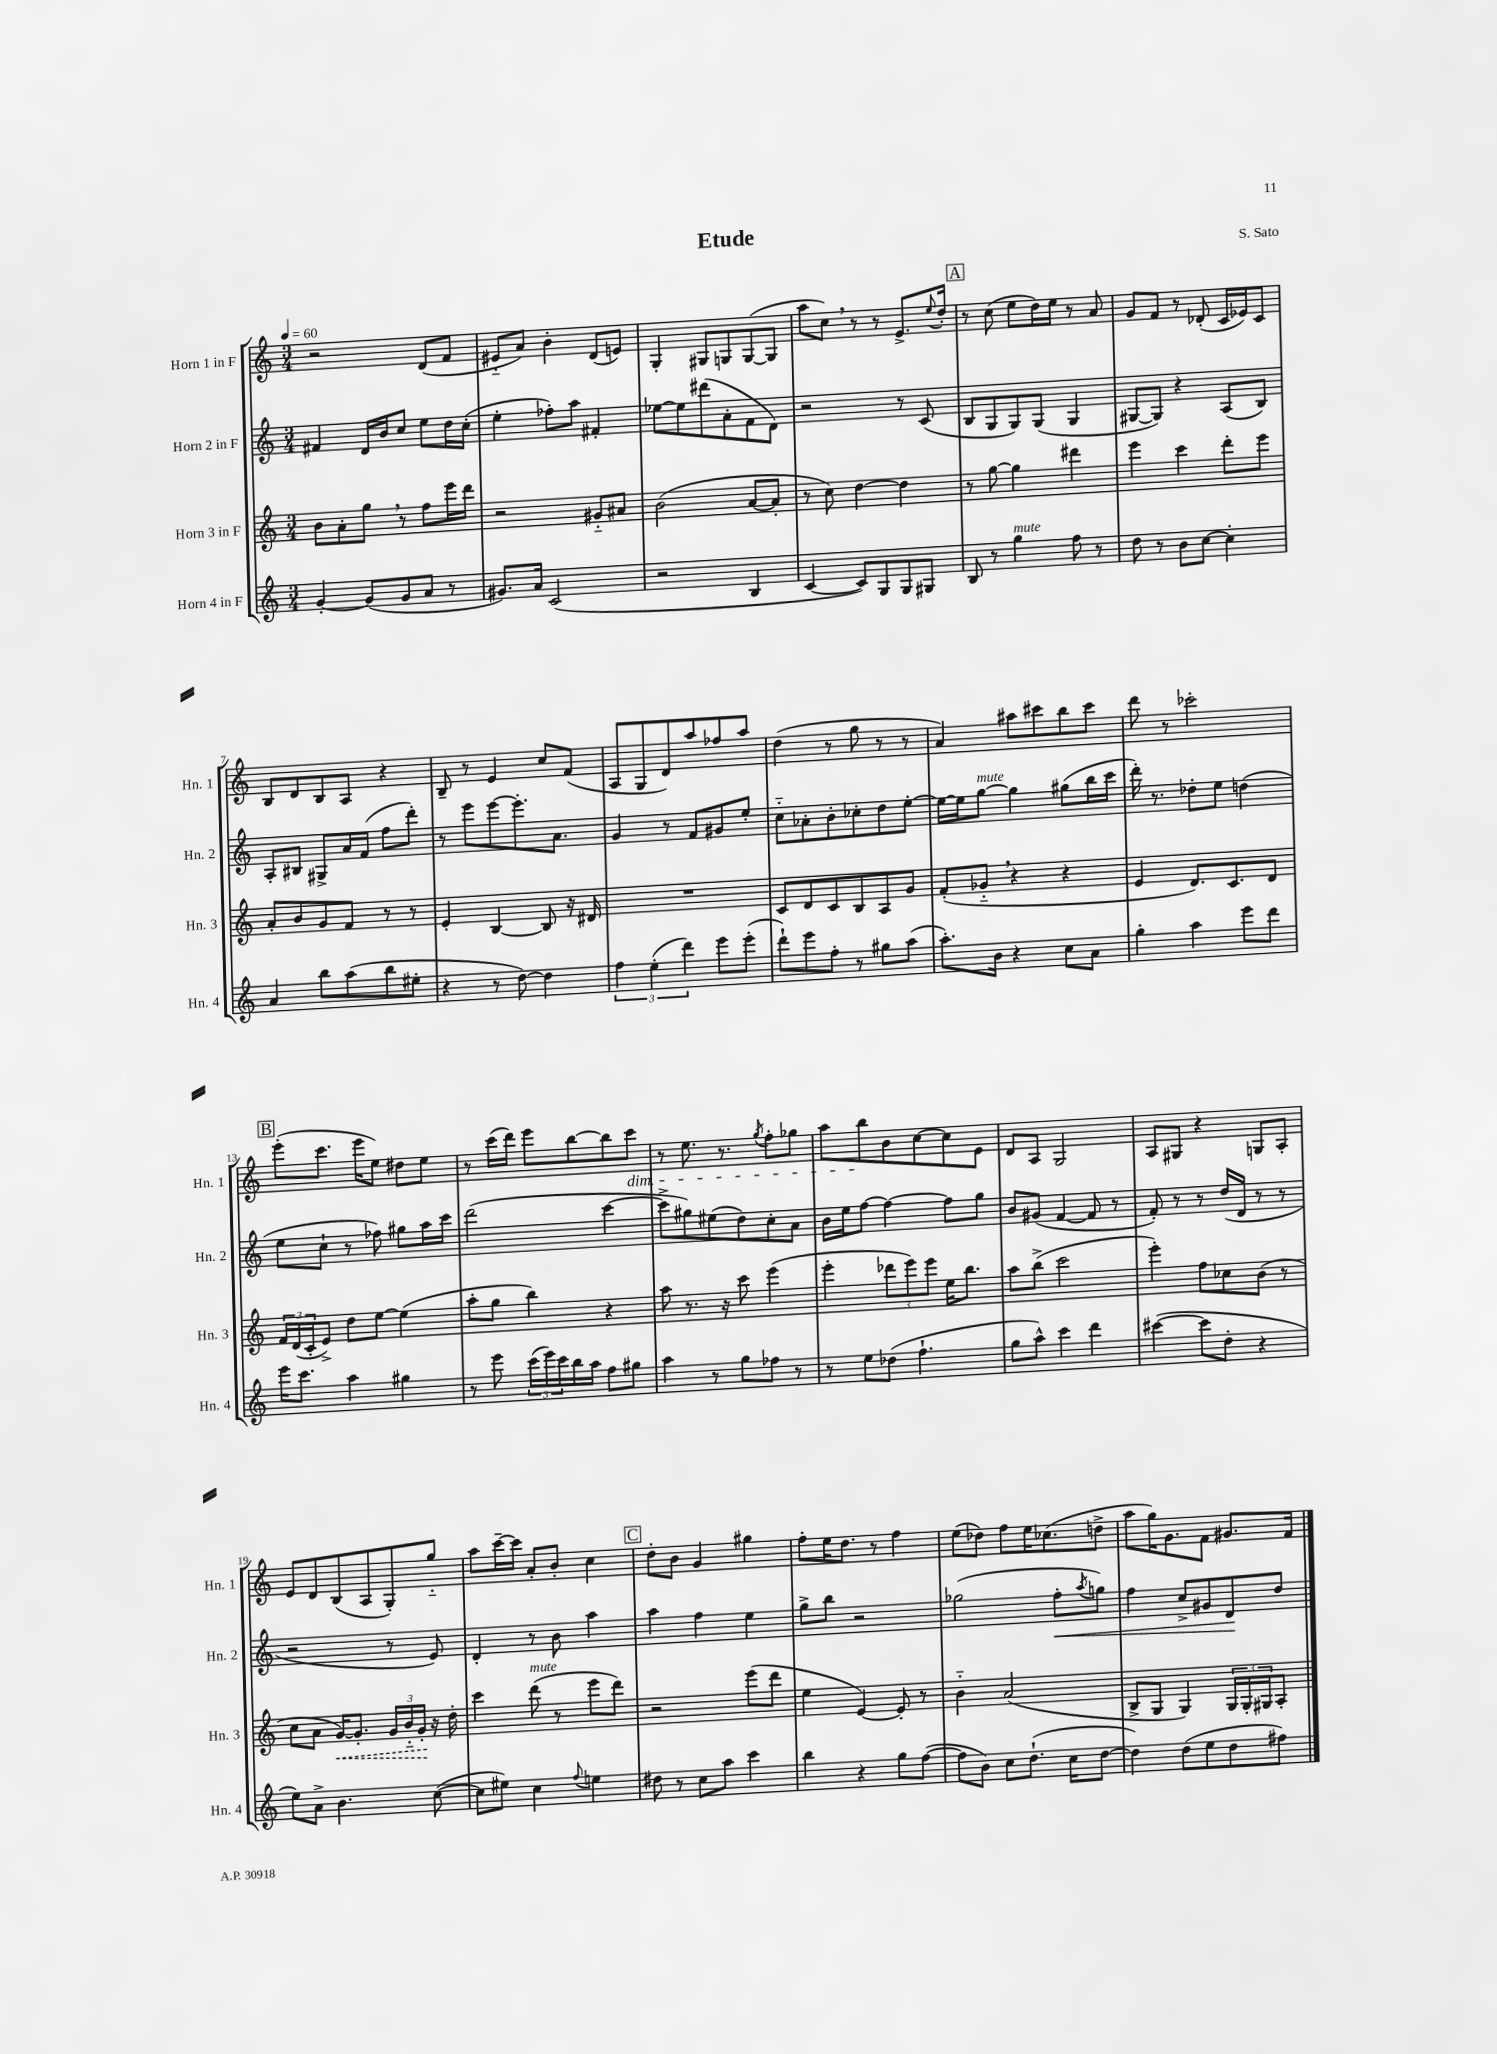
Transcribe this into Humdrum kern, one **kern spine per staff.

**kern	**kern	**kern	**kern
*staff4	*staff3	*staff2	*staff1
*clefG2	*clefG2	*clefG2	*clefG2
*k[]	*k[]	*k[]	*k[]
*M3/4	*M3/4	*M3/4	*M3/4
*MM60	*MM60	*MM60	*MM60
[4g'/	8b\L	4f#/	2r
.	8a'\	.	.
(8g/]L	8gg\J	16d/LL	.
.	.	16b/J	.
8g/	8r	8cc/J	.
8a/J	8ff\L	8ee\L	(8d/L
8r	16eee\L	16dd\L	8f/J
.	16ddd\JJ	(16cc'\JJ	.
=	=	=	=
8.g#/L)	2r	4ee'\	8e#'~/L
.	.	.	8a/J)
16a/Jk	.	.	.
(2c/	.	8ff-'\L)	4b'\
.	.	8aa\J	.
.	8g#'~/L	4f#'/	(8d/L
.	8a#/J	.	8e/J)
=	=	=	=
2r	(2b\	[8ee-\L	4G'/
.	.	8ee-\]	.
.	.	(8ddd#\	8G#/L
.	.	8a'\	8G/
4B/	[8a/L	8f\	([8G/
.	8a'/]J	8d\J)	8G/]J
=	=	=	=
[4c/	8r	2r	8aa\L
.	8cc\)	.	8cc\J)
8c/]L)	[4dd\	.	8r
8G/	.	.	8r
8G/	4dd\]	8r	8.e^/L
8G#/J	.	(8c/	.
.	.	.	8qqee/
.	.	.	16dd'/Jk
=	=	=	=
8B/	8r	8B/L	8r
8r	[8gg\	8G/	(8cc\
4gg\	4gg\]	8G/)	8ee\L
.	.	(8G/J	16dd\L)
.	.	.	16ee\JJ
8ff\	4ddd#\	4G/	8r
8r	.	.	8a/
=	=	=	=
8dd\	4eee\	[8G#/L	8g/L
8r	.	8G#/]J)	8f/J
8b\L	4ccc\	4r	8r
[8cc\J	.	.	(8d-'/
4cc'\]	8ddd'\L	(8A/L	16c/LL
.	.	.	16e-/J)
.	8eee\J	8B/J)	8c/J
=	=	=	=
4a/	8a'/L	8A'/L	8B/L
.	8b/	8B#/J	8d/
8bb\L	8g/	8G#^/L	8B/
(8aa\	8f/J	16a/L	8A/J
.	.	(16f/JJ	.
8bb\	8r	8ff\L	4r
8ee#'\J	8r	8ddd'\J)	.
=	=	=	=
4r	4e'/	8r	8B~/
.	.	8eee\L	8r
8r	[4B/	[8eee\	4e/
[8dd\)	.	8.eee'\]	.
4dd\]	8B/]	.	8cc/L
.	.	8.a\J	.
.	16r	.	(8f/J
.	16d#/	.	.
=	=	=	=
6ff\	2.r	4g/	8A/L
.	.	.	8G/
(6ee'\	.	.	.
.	.	8r	8d/)
6ddd\)	.	.	.
.	.	8f/L	8aa/
8eee\L	.	8g#/	8ff-/
(8eee'\J	.	8ee'/J	8aa/J
=	=	=	=
8ddd`\L)	8c/L	8cc'~\L	(4dd\
8eee\	8d/	8a-'\	.
8ff'\J	8c/	8b'\	8r
8r	8B/	8cc-'\	8gg\
8gg#\L	8A/	8dd\	8r
(8aa\J	8g/J	[8ee'\J	8r
=	=	=	=
8.aa'\L)	(8f'/L	16ee\_LL	4a/)
.	.	16ee\]J	.
.	8g-'~/J	[8gg\J	.
16b\Jk	.	.	.
4r	4r	4gg\]	8aa#\L
.	.	.	8ccc#\
8cc\L	4r	(8gg#\L	8bb\
8a\J	.	16bb\L	8ccc#\J
.	.	16ccc\JJ	.
=	=	=	=
4gg'\	4e/	16ddd'\)	8ddd\
.	.	8.r	.
.	.	.	8r
4aa\	8.d/L)	8dd-'\L	2ccc-'\
.	.	8ee\J	.
.	8.c/	.	.
8eee\L	.	(4dd\	.
8ddd\J	8d/J	.	.
=	=	=	=
16eee\LK	24f/LL	8ee\L	(8eee'\L
.	(24d/	.	.
8.ccc\J	.	.	.
.	24c'/J	.	.
.	8e^/J)	8cc`\J	8.ccc\J
4aa\	8dd\L	8r	.
.	.	.	16eee\LK
.	[8ee\J	8ff-\)	8ee\J)
4gg#\	(4ee\]	8gg#\L	8dd#\L
.	.	16aa\L	8ee\J
.	.	16ccc\JJ	.
=	=	=	=
8r	8aa'\L	(2ddd\	8r
8eee\	8gg\J	.	(16ccc\LL
.	.	.	16ddd\JJ)
(24ccc\LL	4bb\)	.	8eee\L
24eee\)	.	.	.
24ccc\	.	.	.
16bb\	.	.	[8bb\
16aa\JJ	.	.	.
8ff\L	4r	[4ccc\	8bb\]
8gg#\J	.	.	8ccc\J
=	=	=	=
4aa\	8aa\	8ccc^\]L	8r
.	8.r	8gg#\)	8.ee\
8r	.	(8ee#\	.
.	16r	.	8.r
8gg\L	8ccc\	8dd\)	.
.	.	.	8qgg/
8ff-\J	(4eee\	8cc'\	8ff'\L
8r	.	8a\J	8gg-\J
=	=	=	=
8r	4eee'\	16b\LL	8aa\L
.	.	16ee\J	.
8ee\L	.	[8ff\J	8bb\
(8dd-\J	12ddd-\L	4ff\_	8b\
.	12eee\)	.	.
4.ff`\	.	.	[8cc\
.	12eee\J	.	.
.	16ee\LK	8ff\]L	8cc\]
.	8.bb\J	.	.
.	.	8gg\J	8e\J
=	=	=	=
8gg\L	8aa\L	8b/L	8d/L
8aa^^\J)	(8bb^\J	(8g#/J	8A/J
4ccc\	2ccc\	[4f/	2G/
4ddd\	.	8f/]	.
.	.	8r	.
=	=	=	=
([4ccc#\	4eee'\)	8f'/)	8A/L
.	.	8r	8G#/J
8ccc#\]L	8ff\L	8r	4r
8dd'\J	8cc-\	(16dd/LL	.
.	.	16d/JJ	.
4r	(8b\J	8r	8G/L
.	8r	8r	8A'/J
=	=	=	=
8ee\L)	8cc\L	2r	8e/L
8a^\J	8a\J	.	8d/
4.b\	[16g/LK)	.	(8B/
.	8.g'/]J	.	.
.	.	.	8A/
.	24g/LL	8r	8G'/)
.	24b'~/	.	.
.	24g'/JJ	.	.
([8cc\	16r	8e/)	8gg'~/J
.	16dd'\	.	.
=	=	=	=
8cc\]L	4ccc\	4d'/	8aa\L
8ee#\J)	.	.	[16ccc~\L
.	.	.	16ccc\]JJ
4cc\	(8ddd\	8r	8a'/L
.	8r	8b\	8b'/J
8qqff/	.	.	.
4ee\	8eee\L	4aa\	4cc\
.	8ddd\J)	.	.
=	=	=	=
8dd#\	2r	4aa\	8dd'\L
8r	.	.	8b\J
8cc\L	.	4ff\	4g/
8aa\J	.	.	.
4ccc\	(8eee\L	4ee\	4gg#\
.	8ddd\J	.	.
=	=	=	=
4bb\	4ee\	8gg^\L	8ff'\L
.	.	8bb\J	16ee\K
.	.	.	8.dd\J
4r	[4e/)	2r	.
.	.	.	8r
8gg\L	8e'/]	.	4ff\
([8ff\J	8r	.	.
=	=	=	=
8ff\]L	4b'~\	(2gg-\	(8ee\L
8b\J)	.	.	8dd-\J)
8cc\L	(2a/	.	8ff\L
(8.dd`\J	.	.	16ee\K
.	.	.	(8.cc-\
.	.	8ff'\L	.
16cc\LK	.	.	.
.	.	8qaa/	.
[8dd\J	.	8gg\J)	8dd^\J
=	=	=	=
4dd\])	8B^/L	4ff\	8aa\L
.	8G/J	.	16gg\K)
.	.	.	8.g\
(8dd\L	4G/)	8cc^/L	.
8ee\	.	8g#/	8f\J
8dd\	24G/LL	8d/	8.g#/L
.	24G'/	.	.
.	24G#/J	.	.
8ff#\J)	8A'/J	8dd/J	.
.	.	.	16f/Jk
==	==	==	==
*-	*-	*-	*-
